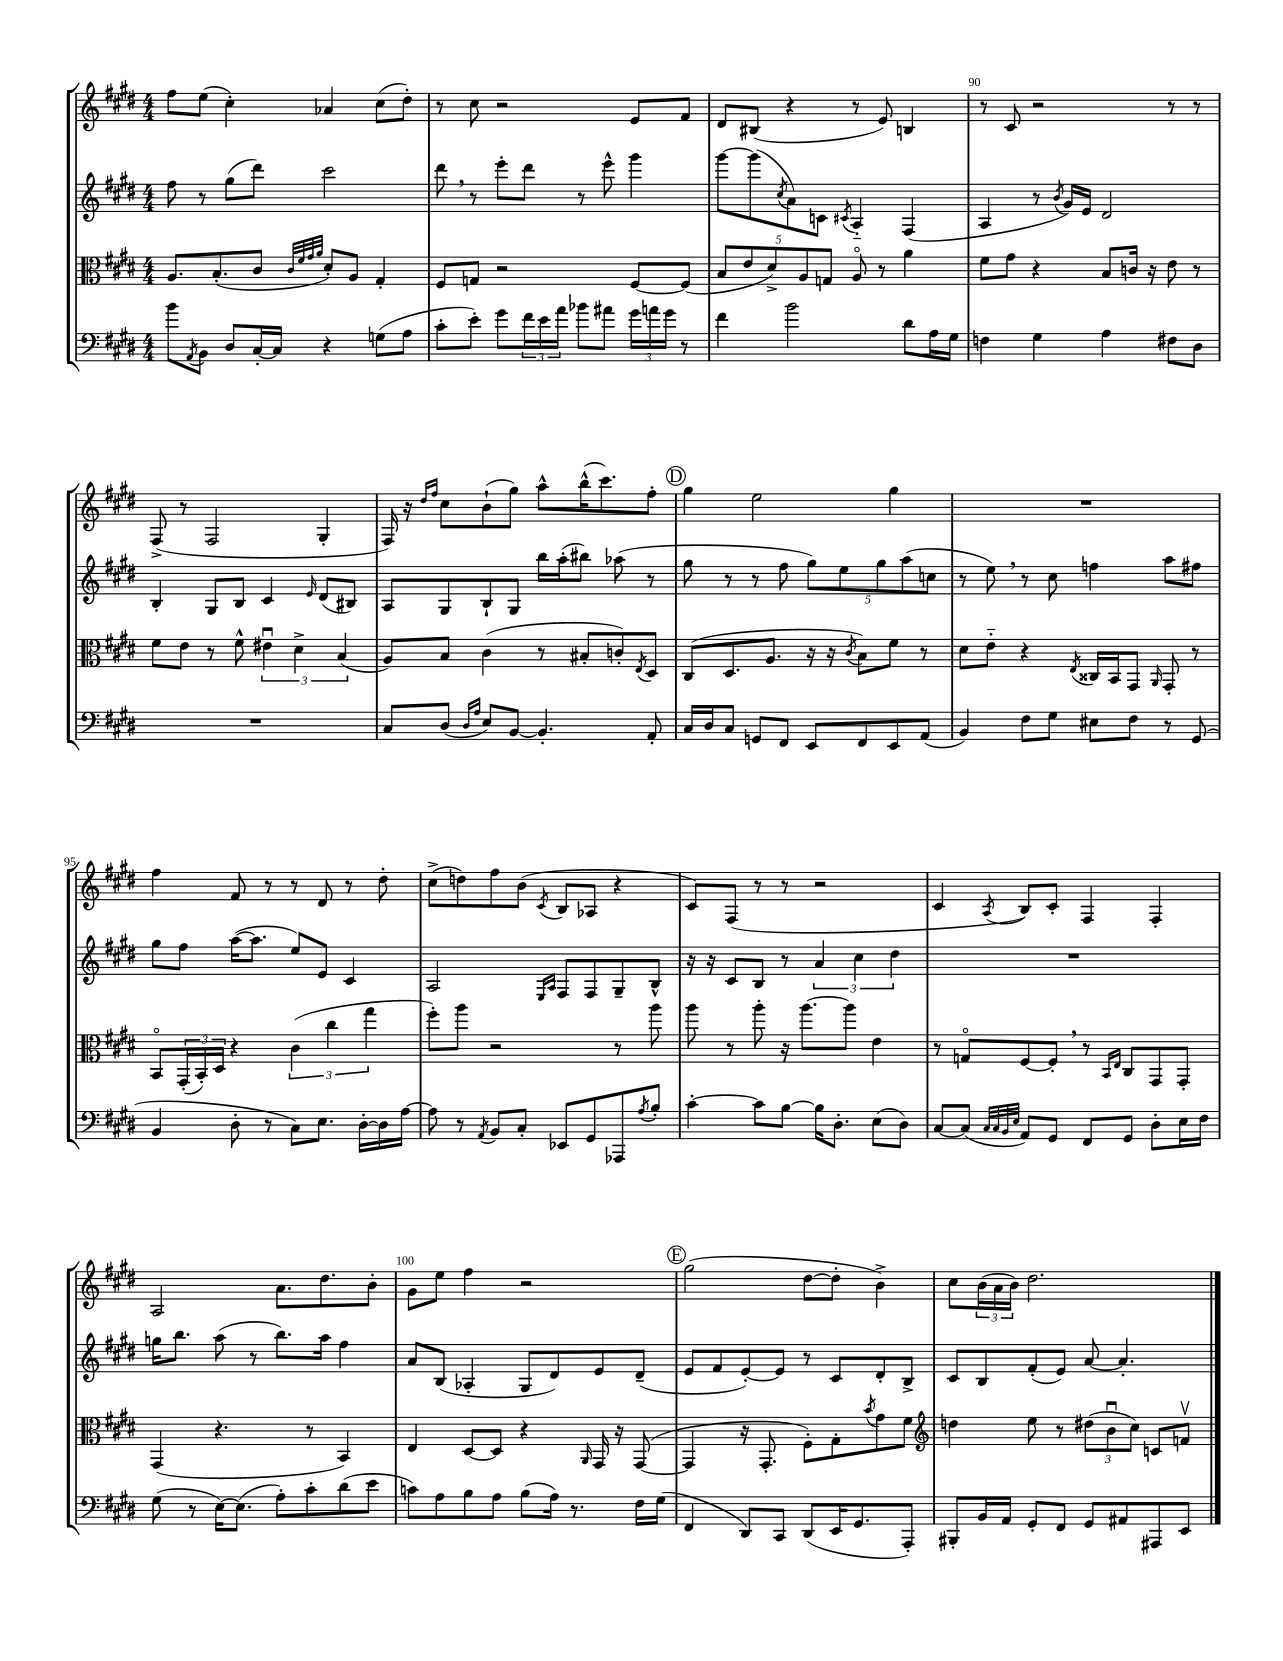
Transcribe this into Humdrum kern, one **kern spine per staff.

**kern	**kern	**kern	**kern
*staff4	*staff3	*staff2	*staff1
*clefF4	*clefC3	*clefG2	*clefG2
*k[f#c#g#d#]	*k[f#c#g#d#]	*k[f#c#g#d#]	*k[f#c#g#d#]
*M4/4	*M4/4	*M4/4	*M4/4
8b	8.A	8ff#	8ff#
8qAA	.	.	.
8BB	.	8r	(8ee
.	(8.B'	.	.
8D#	.	(8gg#	4cc#')
[16C#'	8c#	8ddd#)	.
16C#]	.	.	.
.	32qqc#	.	.
.	32qqf#	.	.
.	32qqg#	.	.
.	32qqa	.	.
4r	8d#')	2ccc#	4a-
.	8A	.	.
(8G	4G#'	.	(8cc#
8A	.	.	8dd#')
=	=	=	=
8c#'	8F#	8ddd#	8r
8e')	8G	8r	8cc#
8g#	2r	8eee'	2r
24f#	.	8ddd#	.
24e	.	.	.
24a	.	.	.
8b-	.	8r	.
8a#	.	8eee^^	.
24g#	[8F#	4ggg#	8e
24a	.	.	.
24g#	.	.	.
8r	(8F#]	.	8f#
=	=	=	=
4f#	10B	[8ggg#	8d#
.	10e	.	.
.	.	(8ggg#]	(8B#
.	10d#^)	.	.
.	.	8qcc#	.
2b	.	8a)	4r
.	10A	.	.
.	.	8c	.
.	10G	.	.
.	.	8qc#	.
.	8Ao	4A'~	8r
.	8r	.	8e)
8d#	4a	(4F#	4B
16A	.	.	.
16G#	.	.	.
=	=	=	=
4F	8f#	4A	8r
.	8g#	.	8c#
4G#	4r	8r	2r
.	.	8qb	.
.	.	16g#)	.
.	.	16e	.
4A	8B	2d#	.
.	16c	.	.
.	16r	.	.
8F#	8e	.	8r
8D#	8r	.	8r
=	=	=	=
1r	8f#	4B'	(8F#^
.	8e	.	8r
.	8r	8G#	2F#
.	8f#^^	8B	.
.	6e#u	4c#	.
.	6d#^	.	.
.	.	16qqe	.
.	.	(8d#	4G#'
.	(6B	.	.
.	.	8B#)	.
=	=	=	=
8C#	8A)	8A	16F#)
.	.	.	16r
.	.	.	16qqdd#
.	.	.	16qqff#
(8D#	8B	8G#	8cc#
16qqD#	.	.	.
16qqA	.	.	.
8E)	(4c#	8B`	(8b`
[8BB	.	8G#	8gg#)
4.BB']	8r	16bb	8aa^^
.	.	(16aa'	.
.	8B#'	8bb#)	(16bb^^
.	.	.	8.ccc#)
.	8c')	(8aa-	.
.	8qE	.	.
8AA'	8D#	8r	8ff#'
=	=	=	=
16C#	(8C#	8gg#	4gg#
16D#	.	.	.
8C#	8.D#	8r	.
8GG	.	8r	2ee
.	8.A	.	.
8FF#	.	8ff#	.
8EE	16r	10gg#)	.
.	16r	.	.
.	.	10ee	.
.	8qc#	.	.
8FF#	8B)	.	.
.	.	10gg#	.
8EE	8f#	.	4gg#
.	.	(10aa	.
(8AA	8r	.	.
.	.	10cc	.
=	=	=	=
4BB)	8d#	8r	1r
.	8e'~	8ee)	.
8F#	4r	8r	.
8G#	.	8cc#	.
.	8qE	.	.
8E#	16C##	4ff	.
.	16BB	.	.
8F#	8GG#	.	.
.	16qqAA	.	.
8r	8GG#'	8aa	.
(8GG#	8r	8ff#	.
=	=	=	=
4BB	8BBo	8gg#	4ff#
.	(24GG#'	8ff#	.
.	24BB')	.	.
.	24D#	.	.
8D#'	4r	([16aa	8f#
.	.	8.aa]	.
8r	.	.	8r
8C#)	(6c#	8ee)	8r
8.E	.	8e	8d#
.	6cc#	.	.
.	.	4c#	8r
[16D#'	.	.	.
.	6gg#	.	.
16D#]	.	.	8dd#'
[16A	.	.	.
=	=	=	=
8A]	8ff#')	2A	(8cc#^
8r	8aa	.	8dd)
8qAA	.	.	.
8BB	2r	.	8ff#
8C#'	.	.	(8b
.	.	16qqE	.
.	.	16qqA	8qc#
8EE-	.	8F#	8B
8GG#	.	8F#	8A-
8AAA-	8r	8G#~	4r
8qA	.	.	.
8B'	8aa	8B^^	.
=	=	=	=
[4c#'	8aa	16r	8c#)
.	.	16r	.
.	8r	8c#	(8F#
8c#]	8aa'	8B	8r
[8B	16r	8r	8r
.	[8.aa	.	.
16B]	.	6a	2r
8.D#'	.	.	.
.	8aa]	.	.
.	.	6cc#	.
(8E	4e	.	.
.	.	6dd#	.
8D#)	.	.	.
=	=	=	=
[8C#	8r	1r	4c#
(8C#]	8Go	.	.
32qqC#	.	.	.
32qqC#	.	.	.
32qqBB	.	.	.
32qqE	.	.	8qA
8AA)	[8F#	.	8B)
8GG#	8F#']	.	8c#'
8FF#	8r	.	4F#
.	16qqBB	.	.
.	16qqE	.	.
8GG#	8C#	.	.
8D#'	8GG#	.	4F#'
16E	8GG#'	.	.
16F#	.	.	.
=	=	=	=
(8G#	(4GG#	16gg	2A
.	.	8.bb	.
8r	.	.	.
[16E)	4.r	(8aa	.
(8.E]	.	.	.
.	.	8r	.
8A')	.	8.bb)	8.a
8c#'	8r	.	.
.	.	16aa	8.dd#
(8d#	4BB)	4ff#	.
8e	.	.	8b'
=	=	=	=
8c)	4E	8a	8g#
8A	.	(8B	8ee
8B	[8D#	4A-'	4ff#
8A	8D#]	.	.
(8B	4r	8G#	2r
16A)	.	8d#)	.
8.r	.	.	.
.	16qqAA	.	.
.	16GG#	8e	.
.	16r	.	.
16F#	([8GG#	(8d#~	.
(16G#	.	.	.
=	=	=	=
4FF#	4GG#]	8e	(2gg#
.	.	8f#	.
8DD#)	16r	[8e')	.
.	8.GG#'	.	.
8CC#	.	8e]	.
(8DD#	8F#')	8r	[8dd#
16EE	8G#'	8c#	8dd#']
8.GG#	.	.	.
.	8qb	.	.
.	8g#	8d#'	4b^)
8AAA')	8f#	8B^	.
=	=	=	=
*	*clefG2	*	*
8BBB#'	4dd	8c#	8cc#
16BB	.	8B	(24b
.	.	.	24a
16AA	.	.	.
.	.	.	24b)
8GG#'	8ee	(8f#'	2.dd#
8FF#	8r	8e)	.
8GG#	(12dd#	[8a	.
.	12bu	.	.
8AA#	.	4.a']	.
.	12cc#)	.	.
8AAA#	8c	.	.
8EE	8fv	.	.
==	==	==	==
*-	*-	*-	*-
